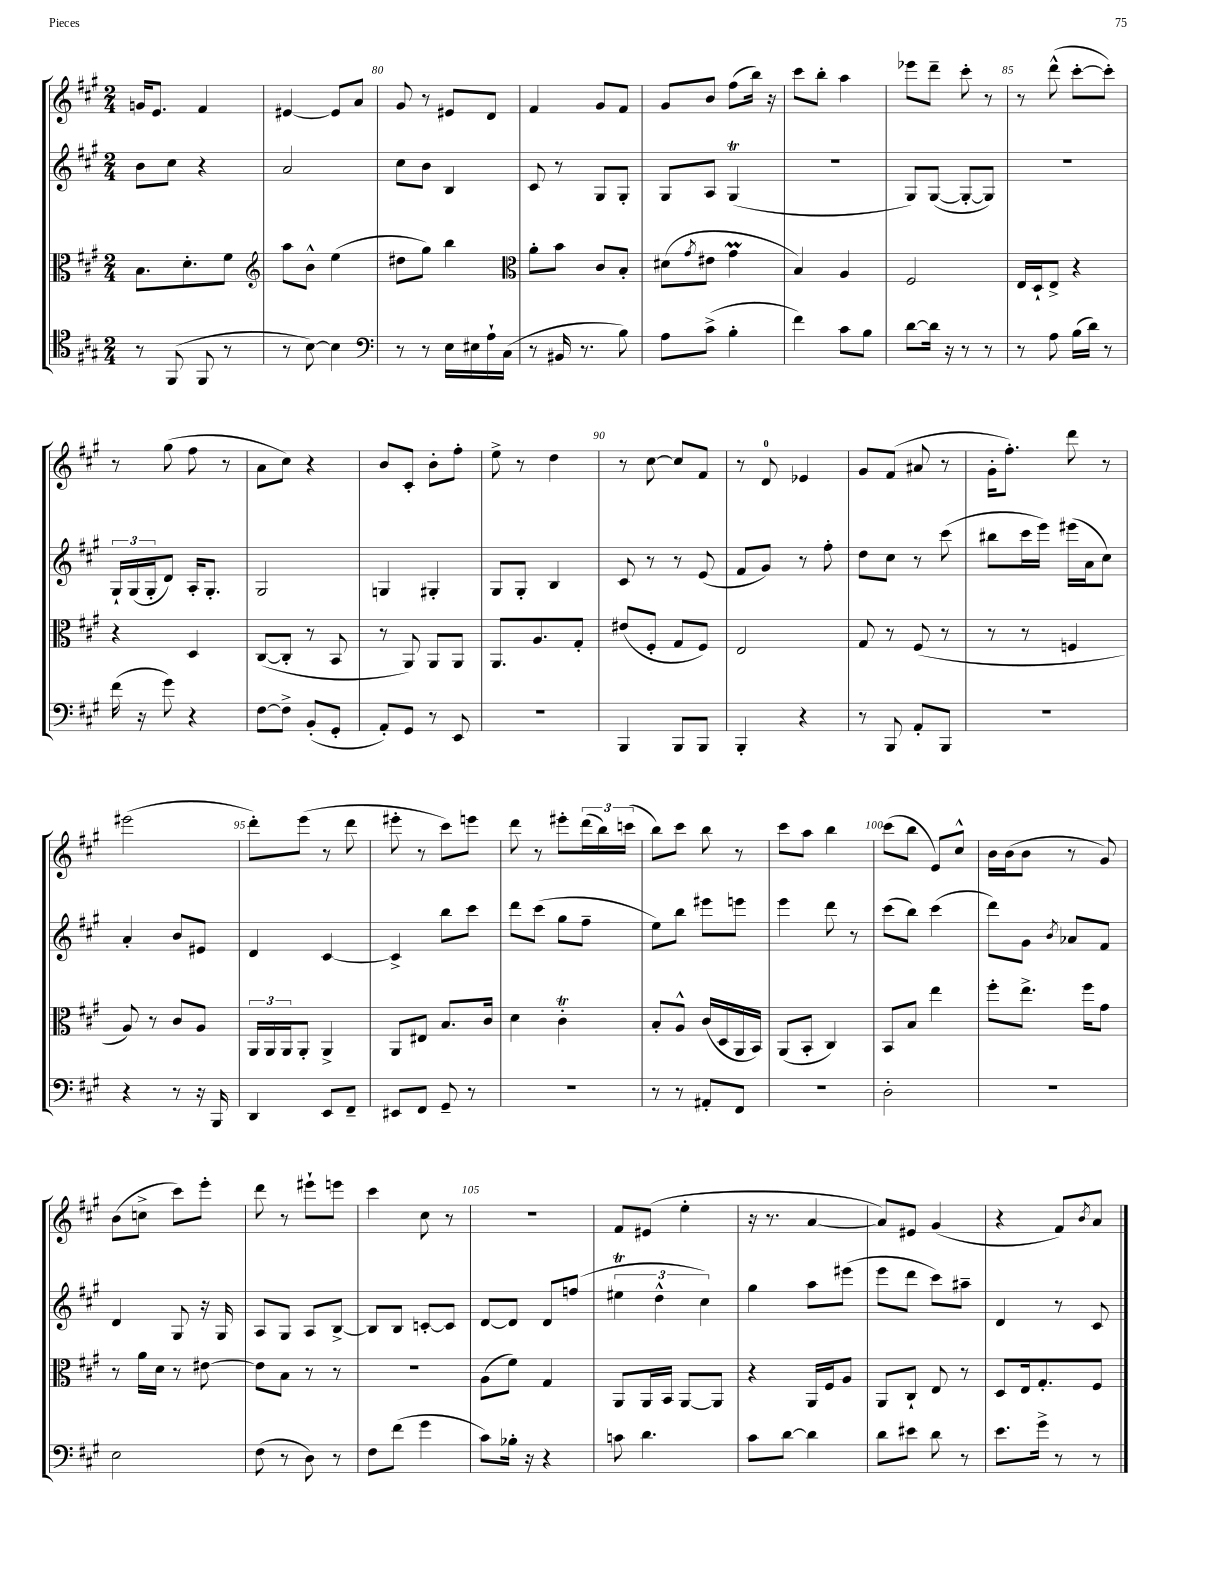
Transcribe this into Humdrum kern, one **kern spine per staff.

**kern	**kern	**kern	**kern
*part4	*part3	*part2	*part1
*staff4	*staff3	*staff2	*staff1
*clefC4	*clefC3	*clefG2	*clefG2
*k[f#c#g#]	*k[f#c#g#]	*k[f#c#g#]	*k[f#c#g#]
*M2/4	*M2/4	*M2/4	*M2/4
=78	=78	=78	=78
8r	8.B\L	8b\L	16gn/KL
.	.	.	8.e/J
(8FF#/	.	8cc#\J	.
.	8.d'\	.	.
8FF#/	.	4r	4f#/
8r	8f#\J	.	.
=79	=79	=79	=79
*	*clefG2	*	*
8r	8aa\L	2a/	[4e#X/
[8B\)	8b^^\J	.	.
4B\]	(4ee\	.	8e#/L]
.	.	.	8a/J
=80	=80	=80	=80
*clefF4	*	*	*
8r	8dd#X\L	8cc#\L	8g#/
8r	8gg#\J)	8b\J	8r
16E\LL	4bb\	4B/	8e#X/L
16E#X\	.	.	.
16A`\	.	.	8d/J
(16C#\JJ	.	.	.
=81	=81	=81	=81
*	*clefC3	*	*
8r	8a'\L	8c#/	4f#/
16BB#X/	8b\J	8r	.
8.r	.	.	.
.	8c#/L	8G#/L	8g#/L
8B\)	8B'/J	8G#'/J	8f#/J
=82	=82	=82	=82
8A\L	(8d#X\L	8G#/L	8g#/L
.	8qg#/	.	.
(8c#^\J	8e#X\J	8A/J	8b/J
4B'\	4g#m\	(4G#t/	(8ff#\L
.	.	.	16bb\Jk)
.	.	.	16r
=83	=83	=83	=83
4f#\)	4B/)	2r	8ccc#\L
.	.	.	8bb'\J
8c#\L	4A/	.	4aa\
8B\J	.	.	.
=84	=84	=84	=84
[8d\L	2F#/	8G#/L)	8eee-X\L
16d\Jk]	.	([8G#/J	8ddd~\J
16r	.	.	.
8r	.	8G#'/L_	8ccc#'\
8r	.	8G#/J])	8r
=85	=85	=85	=85
8r	16E/LL	2r	8r
.	16D`/J	.	.
8A\	8E^/J	.	(8ddd^^\
(16B\LL	4r	.	[8ccc#'\L
16d\JJ)	.	.	.
8r	.	.	8ccc#'\J])
!!LO:LB:g=z
=86	=86	=86	=86
(16f#\	4r	24G#`/LL	8r
.	.	(24G#/	.
16r	.	.	.
.	.	24G#'/J	.
8g#\)	.	8d/J)	(8gg#\
4r	4D/	16A'/KL	8ff#\
.	.	8.G#'/J	.
.	.	.	8r
=87	=87	=87	=87
[8F#\L	([8C#/L	2G#/	8a\L
8F#^\J]	8C#'/J]	.	8cc#\J)
(8BB'/L	8r	.	4r
8GG#'/J	8BB/	.	.
=88	=88	=88	=88
8AA'/L)	8r	4Gn/	8b/L
8GG#/J	8AA/)	.	8c#'/J
8r	8AA/L	4G#X'/	8b'\L
8EE/	8AA/J	.	8ff#'\J
=89	=89	=89	=89
2r	8.AA/L	8G#/L	8ee^\
.	.	8G#'/J	8r
.	8.A/	.	.
.	.	4B/	4dd\
.	8G#'/J	.	.
=90	=90	=90	=90
4BBB/	(8e#X/L	8c#/	8r
.	8F#'/J	8r	[8cc#\
8BBB/L	8G#/L	8r	8cc#/L]
8BBB/J	8F#/J)	(8e/	8f#/J
=91	=91	=91	=91
4BBB'/	2E/	8f#/L	8r
.	.	8g#/J)	8d/
4r	.	8r	4e-X/
.	.	8ff#'\	.
=92	=92	=92	=92
8r	8G#/	8dd\L	8g#/L
8BBB/	8r	8cc#\J	(8f#/J
8AA'/L	(8F#/	8r	8a#X/
8BBB/J	8r	(8ccc#\	8r
=93	=93	=93	=93
2r	8r	8bb#X\L	16g#'\KL
.	.	.	8.ff#'\J)
.	8r	16ccc#\L	.
.	.	16eee\JJ)	.
.	4Fn/	(16eee#X\LL	8ddd\
.	.	16a\J	.
.	.	8cc#\J)	8r
!!LO:LB:g=z
=94	=94	=94	=94
4r	8A/)	4a'/	(2eee#X\
.	8r	.	.
8r	8c#/L	8b/L	.
16r	8A/J	8e#X/J	.
16BBB/	.	.	.
=95	=95	=95	=95
4DD/	24AA/LL	4d/	8ddd'\L)
.	24AA/	.	.
.	24AA/J	.	.
.	8AA'/J	.	(8eee\J
8EE/L	4AA^/	[4c#/	8r
8FF#~/J	.	.	8ddd\
=96	=96	=96	=96
8EE#X/L	8AA/L	4c#^/]	8eee#X'\
8FF#/J	8E#X/J	.	8r
8GG#~/	8.B/L	8bb\L	8ccc#\L)
8r	.	8ccc#\J	8eeen\J
.	16c#/Jk	.	.
=97	=97	=97	=97
2r	4d\	8ddd\L	8ddd\
.	.	(8ccc#\J	8r
.	4c#t'\	8gg#\L	8eee#X'\L
.	.	8ff#~\J	(24ddd\L
.	.	.	24bb\)
.	.	.	(24cccn\JJ
=98	=98	=98	=98
8r	8B'/L	8ee\L)	8bb\L)
8r	8A^^/J	8bb\J	8ccc#\J
8AA#X'/L	(16c#/LL	8eee#X\L	8bb\
.	16D/	.	.
8FF#/J	16AA/	8eeen\J	8r
.	16BB/JJ)	.	.
=99	=99	=99	=99
2r	(8AA/L	4eee\	8ccc#\L
.	8BB'/J	.	8aa\J
.	4C#/)	8ddd\	4bb\
.	.	8r	.
=100	=100	=100	=100
2D'\	8BB/L	(8ccc#\L	(8ccc#\L
.	8B/J	8bb\J)	8bb\J
.	4ee\	(4ccc#\	8e/L)
.	.	.	8cc#^^/J
=101	=101	=101	=101
2r	8ff#'\L	8ddd\L)	16b\LL
.	.	.	(16b\J
.	8.ee^\J	8g#\J	8b\J
.	.	8qb/	.
.	.	8a-X/L	8r
.	16ff#\KL	.	.
.	8g#\J	8f#/J	8g#/)
!!LO:LB:g=z
=102	=102	=102	=102
2E\	8r	4d/	(8b\L
.	16a\LL	.	8ccn^\J
.	16d\JJ	.	.
.	8r	8G#/	8ccc#\L)
.	[8e#X\	16r	8eee'\J
.	.	16G#/	.
=103	=103	=103	=103
(8F#\	8e#\L]	8A/L	8ddd\
8r	8B\J	8G#/J	8r
8D\)	8r	8A/L	8eee#X`\L
8r	8r	[8B^/J	8eeen\J
=104	=104	=104	=104
8F#\L	2r	8B/L]	4ccc#\
(8f#\J	.	8B/J	.
4g#\	.	[8cn'/L	8cc#\
.	.	8c/J]	8r
=105	=105	=105	=105
8c#\L)	(8A\L	[8d/L	2r
16B-X'\Jk	8f#\J)	8d/J]	.
16r	.	.	.
4r	4G#/	8d/L	.
.	.	(8ffn/J	.
=106	=106	=106	=106
8cn\	8AA/L	6ee#Xt\	8f#/L
4.d\	16AA/L	.	(8e#X/J
.	.	6dd^^\	.
.	16BB/JJ	.	.
.	[8AA/L	.	4ee'\
.	.	6cc#\)	.
.	8AA/J]	.	.
=107	=107	=107	=107
8c#\L	4r	4gg#\	16r
.	.	.	8.r
[8d\J	.	.	.
4d\]	16AA/LL	8aa\L	[4a/
.	16F#/J	.	.
.	8A/J	(8eee#X\J	.
=108	=108	=108	=108
8d\L	8AA/L	8eee\L	8a/L])
8e#X\J	8C#`/J	8ddd\J	8e#X/J
8d\	8E/	8ccc#\L)	(4g#/
8r	8r	8aa#X~\J	.
=109	=109	=109	=109
8.e\L	8D/L	4d/	4r
.	16E/k	.	.
16g#^\Jk	8.G#'/	.	.
8r	.	8r	8f#/L)
.	.	.	8qb/
8r	8F#/J	8c#/	8a/J
==	==	==	==
*-	*-	*-	*-
